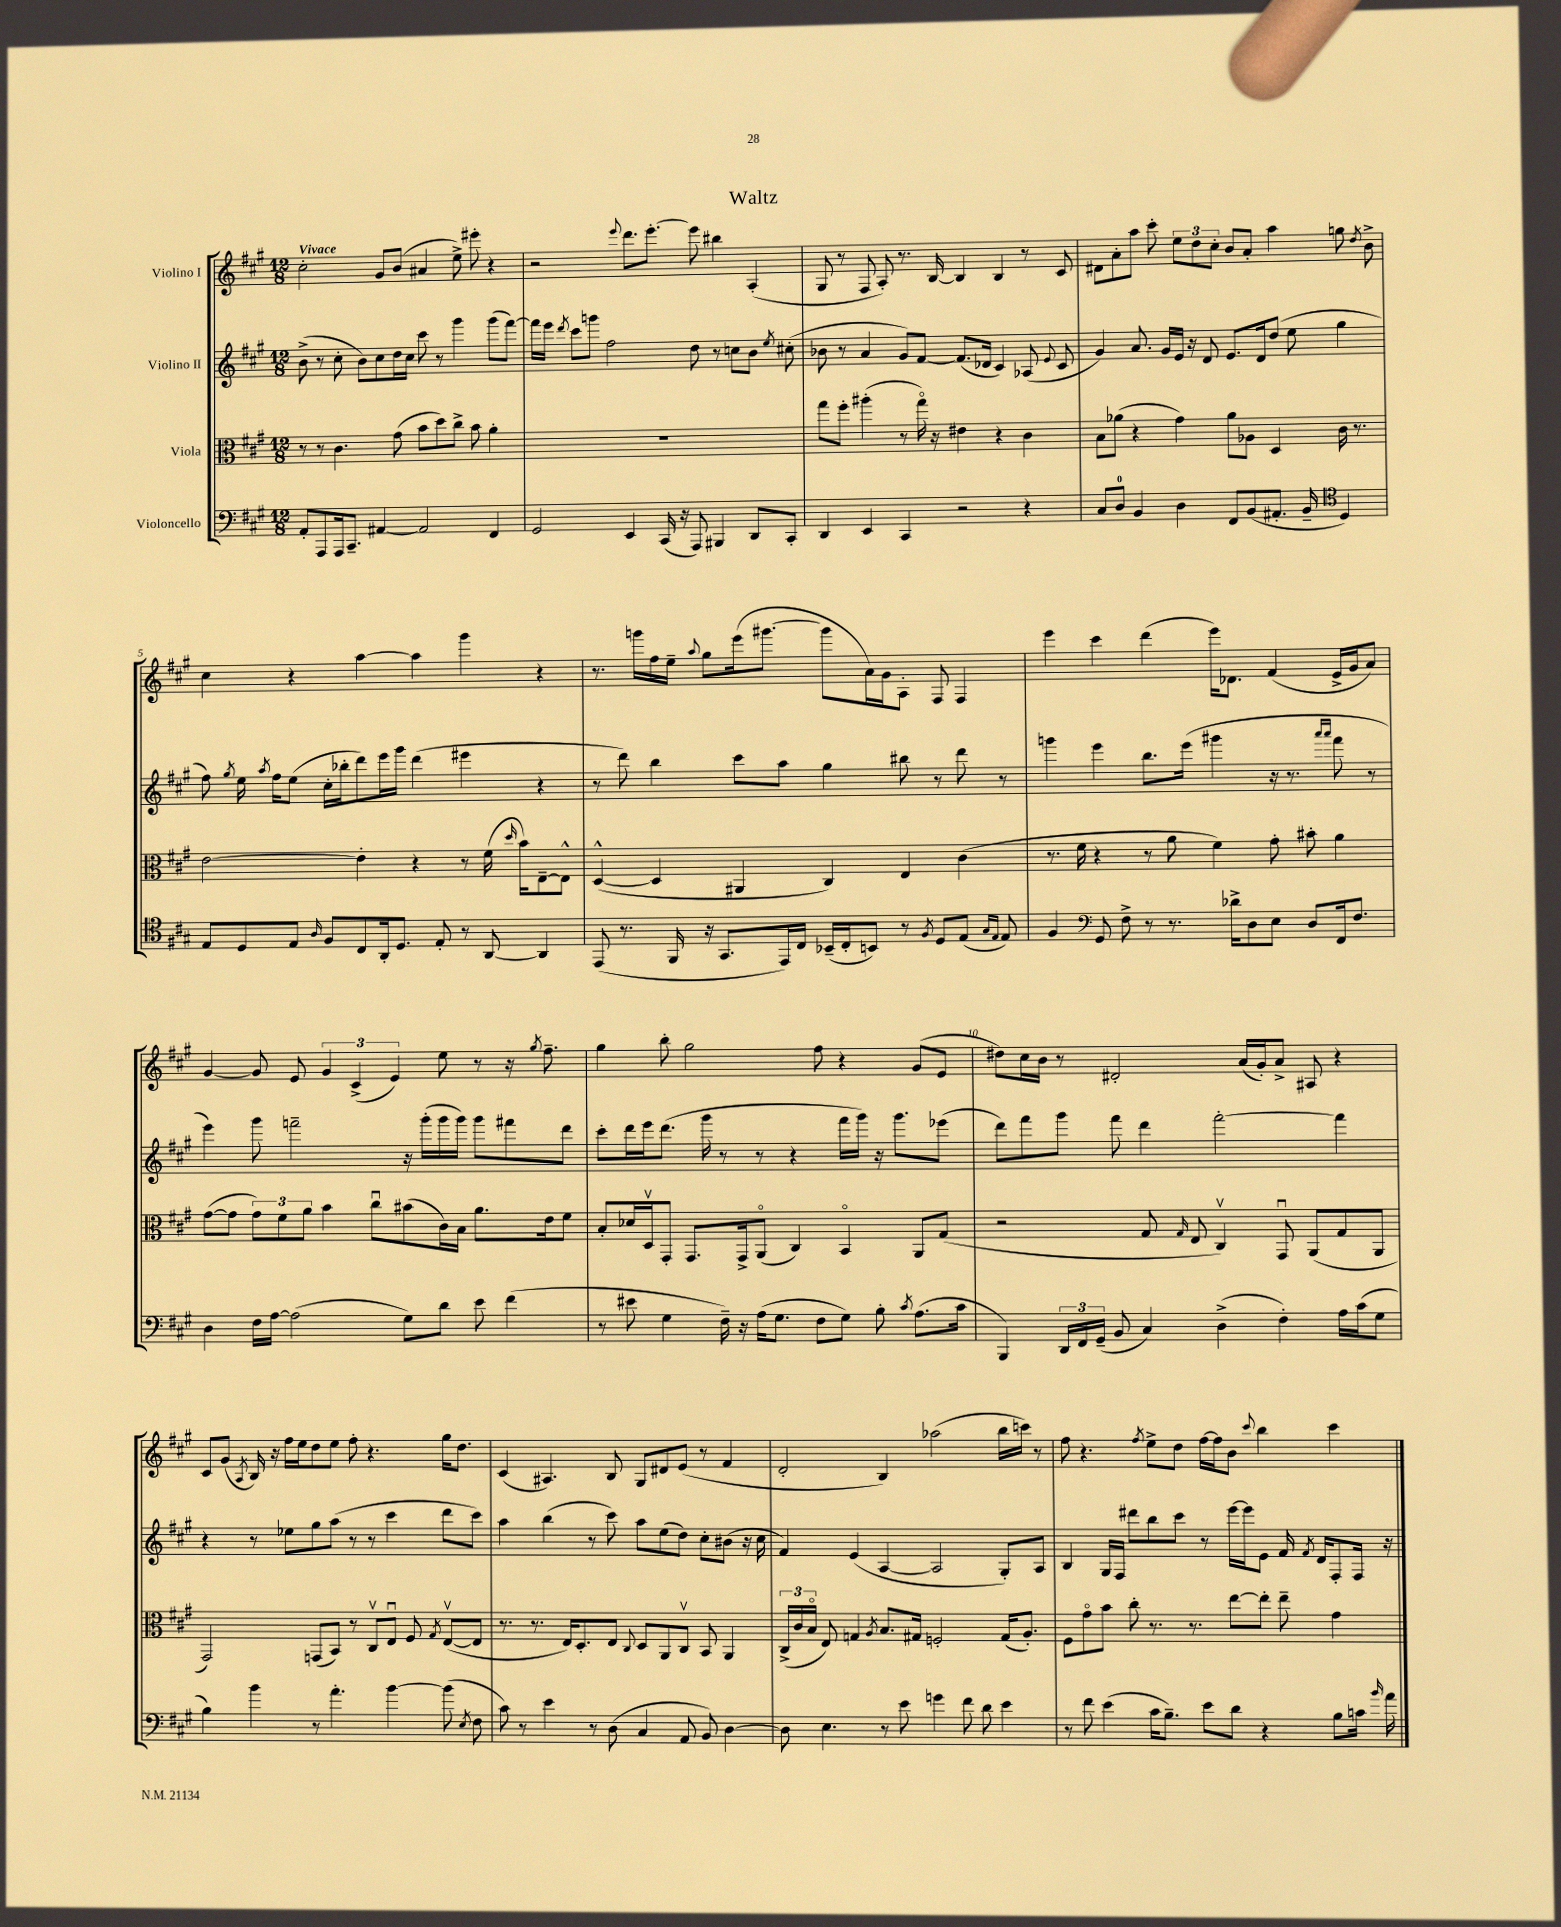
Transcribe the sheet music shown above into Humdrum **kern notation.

**kern	**kern	**kern	**kern
*staff4	*staff3	*staff2	*staff1
*clefF4	*clefC3	*clefG2	*clefG2
*k[f#c#g#]	*k[f#c#g#]	*k[f#c#g#]	*k[f#c#g#]
*M12/8	*M12/8	*M12/8	*M12/8
8AA'/L	8r	(8b^\	2cc#'\
8AAA/	8r	8r	.
16AAA/k	4.c#\	8cc#'\	.
8.CC#~/J	.	.	.
.	.	8b\L)	.
[4AA#/	.	8cc#\	8g#/L
.	(8g#\	16dd\L	(8b/J
.	.	16cc#\JJ	.
2AA#/]	8b\L	8ccc#\	4a#/
.	8dd\)	8r	.
.	8cc#^\J	4ggg#\	8ee^\)
.	8b\	.	8eee#'\
4FF#/	4a'\	(8ggg#\L	4r
.	.	[8fff#\J)	.
=	=	=	=
2GG#/	1.r	16fff#\]LL	2r
.	.	16eee\JJ	.
.	.	8qddd/	.
.	.	8ccc#\L	.
.	.	8ggg\J	.
.	.	2ff#\	.
.	.	.	8qqeee/
4EE/	.	.	8.ddd\L
.	.	.	[8.eee'\J
(16CC#/	.	.	.
16r	.	.	.
8AAA/)	.	8dd\	8eee\]
4BBB#/	.	8r	4bb#\
.	.	8cc\L	.
8DD/L	.	8b\J	(4A'/
.	.	8qee/	.
8CC#'/J	.	(8cc#'\	.
=	=	=	=
4DD/	8gg#\L	8b-\	8G#/
.	8ff#'\J	8r	8r
4EE/	(4aa#'\	4a/	8F#/
.	.	.	8A'/)
4CC#/	8r	8g#/L)	8.r
.	16gg#o\)	[8f#/J	.
.	16r	.	[16B/
2r	4e#\	(8.f#/]L	4B/]
.	.	16d-/Jk	.
.	4r	4c#/)	4B/
4r	4c#\	(8A-/	8r
.	.	8qqe/	.
.	.	8c#/	8c#/
=	=	=	=
8C#/L	8B\L	4g#/)	8d#\L
8D/J	(8a-\J	.	8a'\
4BB/	4r	8.a/	8aa\J
.	.	.	8ccc#'\
.	.	16g#/LL	.
4D\	4g#\)	16e/JJ	12ee\L
.	.	16r	.
.	.	.	12dd\
.	.	8d/	.
.	.	.	12cc#'\J
8FF#/L	8a-\L	8.e/L	8b/L
(8BB/	8A-\J	.	8a'/J
.	.	16d/k	.
8.AA#'/J	4D/	(8dd/J	4aa\
.	.	8ee\	.
16BB~/	.	.	.
*clefC4	*	*	*
4D/)	16c#\	4gg#\	8gg\
.	8.r	.	.
.	.	.	8qdd/
.	.	.	8b^\
=	=	=	=
8E/L	[2e\	8ff#\)	4cc#\
.	.	8qgg#/	.
8D/	.	16ee\	.
.	.	8qaa/	.
.	.	16ff#\LK	.
8E/J	.	(8ee\J	4r
16qqA/	.	.	.
8F#/L	.	16cc#'\LL	.
.	.	16bb-'\J	.
8C#/	4e'\]	8ddd\)	[4aa\
16AA'/k	.	16eee\L	.
8.D/J	.	16ggg#\JJ	.
.	4r	(4ddd\	4aa\]
8E'/	.	.	.
8r	8r	4eee#\	4ggg#\
[8AA/	(16f#\	.	.
.	16qqdd/	.	.
.	16b\LK)	.	.
4AA/]	[8E~\	4r	4r
.	8E^^\]J	.	.
=	=	=	=
(8EE/	([4D^^/	8r	8.r
8.r	.	8ddd\)	.
.	.	.	16ggg\LL
.	4D/]	4bb\	16ff#\
16FF#/	.	.	16ee~\JJ
.	.	.	8qqaa/
16r	.	.	8gg#\L
8.GG#/L	.	.	.
.	4AA#/	8ccc#\L	(16eee\k
.	.	.	[8.ggg#\J
16EE/L)	.	8aa\J	.
16C#/JJ	.	.	.
(16BB-~/LL	4C#/)	4gg#\	8ggg#\]L
16C#'/J	.	.	.
8BB/J)	.	.	16a\L)
.	.	.	16g#\J
8r	4E/	8bb#\	8A'\J
8qF#/	.	.	.
8D/L	.	8r	8F#/
(8E/J	(4c#\	8ddd\	4F#/
16qqG#/LL	.	.	.
16qqE/JJ	.	.	.
8E/)	.	8r	.
=	=	=	=
4F#/	8.r	4ggg\	4eee\
.	16f#\	.	.
*clefF4	*	*	*
8GG#/	4r	4eee\	4ccc#\
8F#^\	.	.	.
8r	8r	8.bb\L	(4ddd\
8.r	8a\	.	.
.	.	(16eee\Jk	.
.	4f#\)	4ggg#\	16eee\LK)
16d-^\LK	.	.	8.d-\J
8D\	.	.	.
8E\J	8g#'\	16r	(4f#/
.	.	8.r	.
8D/L	8b#'\	.	.
.	.	16qqaaa/LL	.
.	.	16qqaaa/JJ	.
16FF#/k	4a\	8fff#\	16e^/LL
8.F#/J	.	.	16g#/J
.	.	8r	8a/J)
=	=	=	=
4D\	([8g#\L	4eee\)	[4g#/
.	8g#\]J	.	.
16F#\LL	12g#\L)	8ggg#\	8g#/]
[16A\JJ	.	.	.
.	12f#\	.	.
(2A\]	.	2fff~\	8e/
.	12a\J	.	.
.	4b\	.	6g#/
.	.	.	(6c#^/
.	8cc#u\L	.	.
.	.	.	6e/)
8G#\L)	(8b#\	16r	.
.	.	(16ggg#'\LL	.
8d\J	16c#\L)	16ggg#\	8ee\
.	16B\JJ	16ggg#\JJ)	.
8e\	8.a\L	8ggg#\L	8r
(4f#\	.	8fff#\	16r
.	.	.	8qgg#/
.	16e\k	.	8.ff#~\
.	8f#\J	8ddd\J	.
=	=	=	=
8r	8B'/L	8ccc#'\L	4gg#\
8e#\	16d-/L	16ddd\L	.
.	16Dv/J	16eee\J	.
4G#\	8GG#'/J	(8.ddd\J	8bb'\
.	8.GG#/L	.	2gg#\
.	.	16ggg#\	.
16F#~\)	.	8r	.
16r	16GG#^/k	.	.
(16A\LK	(8AAo/J	8r	.
8.G#\J	.	.	.
.	4C#/)	4r	.
8F#\L	.	.	8ff#\
8G#\J)	4BBo/	16fff#\LL	4r
.	.	16ggg#\JJ)	.
8B'\	.	16r	.
.	.	8.ggg#\L	.
8qc#/	.	.	.
(8.A\L	8AA/L	.	(8g#/L
.	(8G#/J	(8eee-\J	8e/J
16c#\Jk	.	.	.
=	=	=	=
4BBB/)	2r	8ddd\L)	8dd#\L)
.	.	8fff#\	16cc#\L
.	.	.	16b\JJ
24DD/LL	.	8ggg#\J	8r
24FF#/	.	.	.
(24GG#~/JJ	.	.	.
8BB/	.	8fff#\	2d#'/
4C#/)	8G#/	4ddd\	.
.	16qqG#/	.	.
.	8E/	.	.
(4D^\	4C#v/)	[2fff#'\	.
.	.	.	(16a/LL
.	.	.	16g#'/J)
4F#'\)	8GG#u/	.	8a^/J
.	(8AA/L	.	8A#/
16A\LL	8G#/	4fff#\]	4r
(16c#\J	.	.	.
8G#\J	8AA/J	.	.
=	=	=	=
4B\)	2GG#/)	4r	8c#/L
.	.	.	(8g#/J
.	.	.	8qA/
4b\	.	8r	16B/)
.	.	.	16r
.	.	8ee-\L	16ff#\LL
.	.	.	16ee\J
8r	(8GG/L	8gg#\	8dd\
4.a'\	8BB/J)	(8aa\J	8ee\J
.	8r	8r	8ff#'\
.	8C#v/L	8r	4.r
[4b\	8Eu/J	4ccc#\	.
.	8F#/	.	.
.	8qG#/	.	.
(8b\]	([8Ev/L	8ddd\L	16gg#\LK
.	.	.	8.dd\J
8qE/	.	.	.
8F#\	8E/]J	8ccc#\J)	.
=	=	=	=
8c#\)	8.r	4aa\	(4c#/
8r	.	.	.
.	8.r	.	.
4e\	.	(4bb\	4.A#/)
.	16E/LK)	.	.
.	8.D'/	.	.
8r	.	8r	.
(8D\	8E/J	8ccc#\)	8B/
.	8qqC#/	.	.
4C#/	8D/L	8aa\L	8G#/L
.	8AA/	(8ee\	8d#/
8AA/	8C#v/J	8dd\J)	(8e/J
8BB/)	8BB/	8cc#'\L	8r
[4D\	4AA/	(8b#\J	4f#/
.	.	16r	.
.	.	16cc#\	.
=	=	=	=
8D\]	(24C#^/LL	4f#/)	2d'/
.	24c#/	.	.
.	24Bo/JJ	.	.
4.E\	8E/)	.	.
.	4G/	(4e/	.
.	8qA/	.	.
8r	8.B/L	[4A/	4B/)
8e\	.	.	.
.	16G#/Jk	.	.
4g\	2F'/	2A/]	(2aa-\
8f#\	.	.	.
8d\	.	.	.
4e\	(16G#/LK	8G#'/L)	16bb\LL
.	8.A'/J)	.	16ccc\JJ)
.	.	8A/J	8r
=	=	=	=
8r	8F#\L	4B/	8ff#\
8f#\	8g#o\	.	4.r
(4e\	8b\J	16G#/LL	.
.	.	16F#/JJ	.
.	8cc#'\	8ddd#\L	.
.	.	.	8qff#/
16c#\LK	8.r	8bb\	8ee^\L
8.B~\J)	.	.	.
.	.	8ccc#\J	8dd\J
.	8.r	.	.
8e\L	.	8r	[16ff#\LL
.	.	.	16ff#\]J
8d\J	[8ee\L	[16eee\LL	8b\J
.	.	16eee\]J	.
.	.	.	8qqccc#/
4r	8ee'\]J	8e\J	4bb\
.	8ee~\	16f#/	.
.	.	8qf#/	.
.	.	16d/LK	.
8B\L	4g#\	8F#'/	4ccc#\
16c\Jk	.	16F#/Jk	.
16qqb/	.	.	.
16a\	.	16r	.
==	==	==	==
*-	*-	*-	*-
